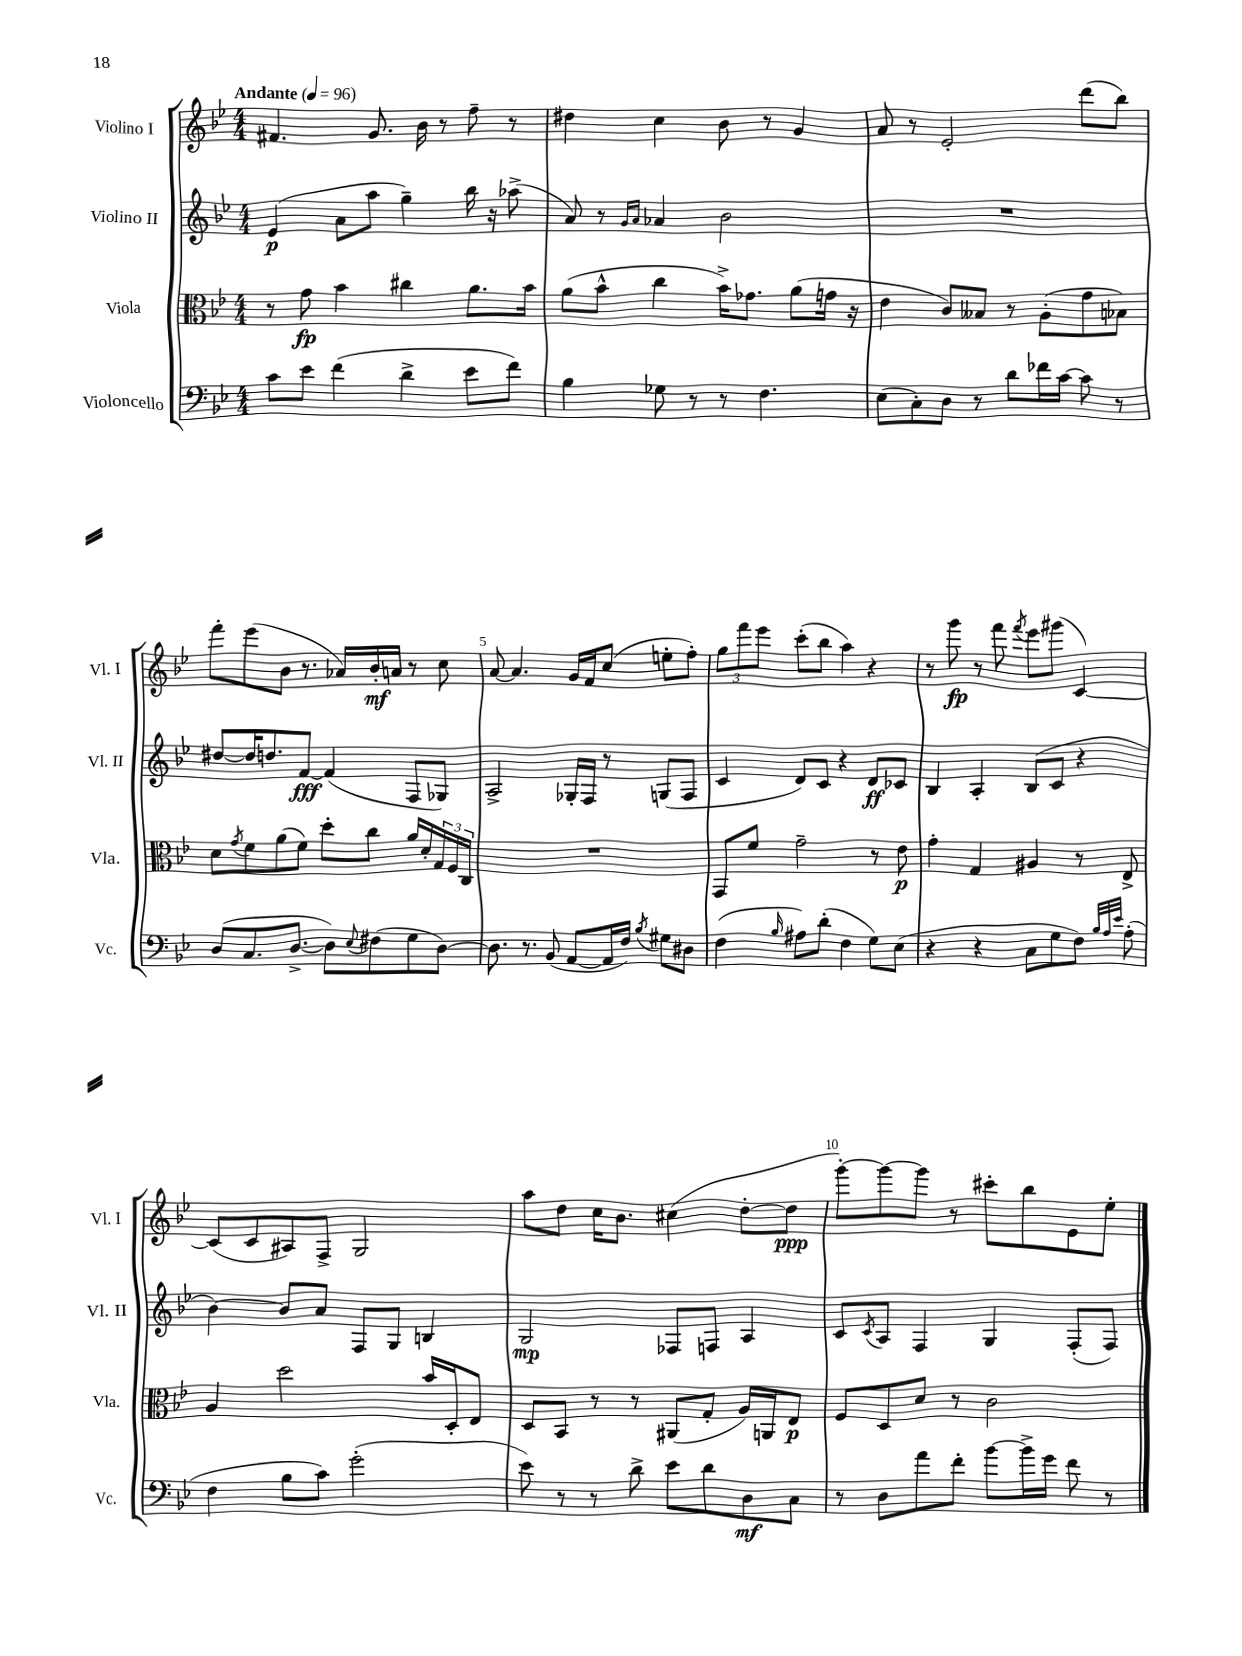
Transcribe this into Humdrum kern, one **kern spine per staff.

**kern	**kern	**kern	**kern
*staff4	*staff3	*staff2	*staff1
*clefF4	*clefC3	*clefG2	*clefG2
*k[b-e-]	*k[b-e-]	*k[b-e-]	*k[b-e-]
*M4/4	*M4/4	*M4/4	*M4/4
*MM96	*MM96	*MM96	*MM96
8c	8r	(4e-	4.f#
8e-	8g	.	.
(4f	4b-	8a	.
.	.	8aa	8.g
4d^	4cc#	4gg~)	.
.	.	.	16b-
.	.	.	8r
8e-	8.a	16bb-	8ff~
.	.	16r	.
8f)	.	(8aa-^	8r
.	16b-	.	.
=	=	=	=
4B-	(8a	8a)	4dd#
.	8b-^^	8r	.
.	.	16qqg	.
.	.	16qqa	.
8G-	4cc	4a-	4cc
8r	.	.	.
8r	16b-^)	2b-	8b-
.	8.g-	.	.
4.F	.	.	8r
.	(8a	.	4g
.	16g	.	.
.	16r	.	.
=	=	=	=
(8E-	4e-	1r	8a
8C')	.	.	8r
8D	8c)	.	2e-'
8r	8B--	.	.
8d	8r	.	.
16f-	(8A'	.	.
[16c	.	.	.
8c]	8g	.	(8ddd
8r	8B-)	.	8bb-)
=	=	=	=
(8D	8d	[8dd#	8fff'
.	8qg	.	.
8.C	8f	16dd#]	(8eee-
.	.	8.dd	.
.	(8a	.	8b-
[8.D^	.	.	.
.	8f)	[8f	8.r
8D])	8dd'	(4f]	.
.	.	.	16a-)
8qqE-	.	.	.
(8F#	8cc	.	16b-'
.	.	.	16a
8G	16a	8F	8r
.	16d'	.	.
[8D)	24G	8G-)	8cc
.	24F	.	.
.	24C	.	.
=	=	=	=
8.D]	1r	2A^	[8a
.	.	.	4.a]
8.r	.	.	.
(8BB-	.	.	.
[8AA	.	16G-'	16g
.	.	16F	16f
16AA]	.	8r	(8cc
16F)	.	.	.
8qB-	.	.	.
8G#	.	(8G	8ee'
8D#	.	8F	8ff')
=	=	=	=
(4F	8GG	4c	12gg
.	.	.	12fff
.	8f	.	.
.	.	.	12eee-
16qqB-	.	.	.
8A#)	2g~	8d)	(8ccc'
(8d'	.	8c	8bb-
4F	.	4r	4aa)
8G)	8r	8d	4r
(8E-	8e-	8c-	.
=	=	=	=
4r	4g'	4B-	8r
.	.	.	8ggg
4r	4G	4A'	8r
.	.	.	8fff
.	.	.	8qfff
8C	4A#	(8B-	8eee-
8G	.	8c	(8ggg#
8F)	8r	4r	[4c)
32qqB-	.	.	.
32qqA	.	.	.
32qqe-	.	.	.
(8A'	8E-^	.	.
=	=	=	=
4F	4A	[4b-)	(8c]
.	.	.	8c
8B-	2dd	8b-]	8A#)
8c)	.	8a	8F^
(2g'	.	8F	2G
.	.	8G	.
.	16b-	4B	.
.	16D'	.	.
.	8E-	.	.
=	=	=	=
8e-)	8D	2G	8aa
8r	8BB-	.	8dd
8r	8r	.	16cc
.	.	.	8.b-
8d^	8r	.	.
8e-	(8AA#	8F-	(4cc#
8d	8G'	8F	.
8D	16A)	4A	[8dd'
.	16AA	.	.
8C	8E-	.	8dd]
=	=	=	=
8r	8F	8c	[8ggg')
.	.	8qc	.
8D	8D	8A	8ggg_
8a	8d	4F	8ggg]
8f'	8r	.	8r
[8b-	2c	4G	8ccc#'
16b-^]	.	.	8bb-
16g	.	.	.
8f	.	(8F'	8e-
8r	.	8F)	8ee-'
==	==	==	==
*-	*-	*-	*-
